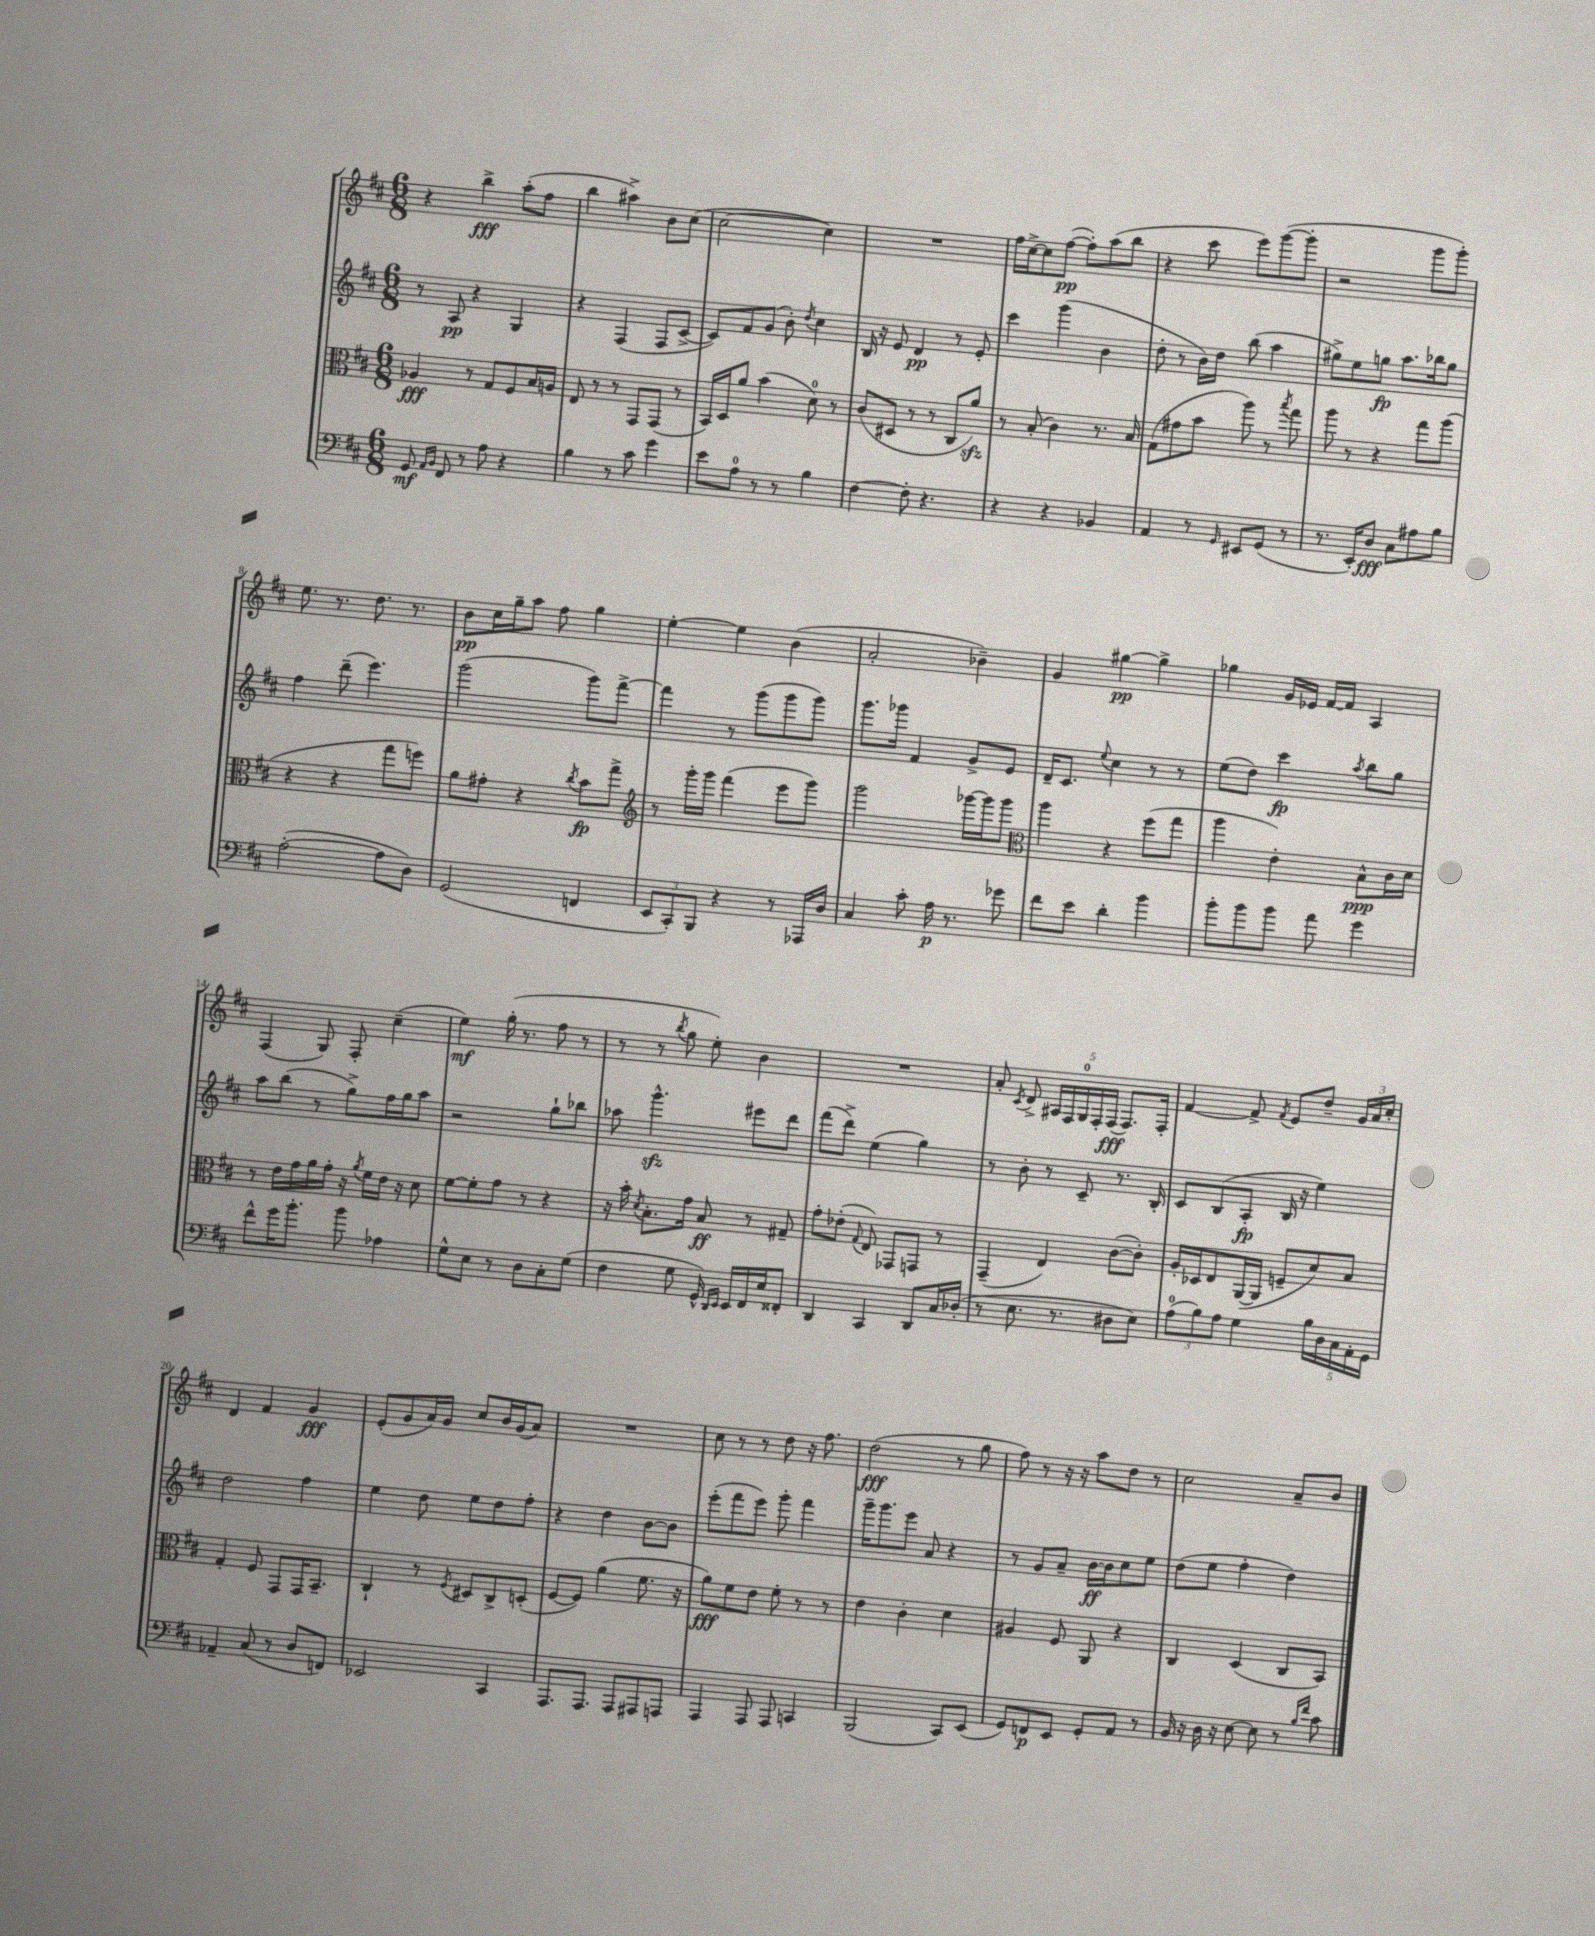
<<
\new StaffGroup <<
\new Staff = "s0" {
    \clef treble \key d \major \numericTimeSignature \time 6/8
    \autoBeamOff r4 b''4->\fff a''8[-.( fis''8] |
    b''4 ais''4->) b'8[ cis''8]( |
    cis''2~ cis''4) |
    R2. |
    fis''16[ cis''16~-> cis''8 fis''8]~\pp( fis''8[-.) a''8( b''8] |
    r4 cis'''8 e'''8[) g'''8~( g'''8]-. |
    r2 g'''8[ g'''8]-.) |
    e''8. r8. d''8. r8. |
    b'8[\pp cis''16 g''16-- a''8] fis''8 g''4 |
    e''4~-. e''4 b'4( |
    a'2-. bes'4--) |
    g'4 gis''4~\pp gis''4-> |
    ges''4 g'16[ ees'16] fis'16[~ fis'16] a4 |
    fis4( g8) fis8-. cis''4--( |
    e''4\mf) g''16-.( r8. fis''8 r8 |
    r8 r8 \acciaccatura { b''8 } g''8 e''8-.) b'4 |
    R2. |
    a'8-. \acciaccatura { cis'8 } d'8-> \tuplet 5/4 { ais16[ fis16 g16-0 fis16-. fis16]\fff( } fis8.[) fis16]-. |
    fis'4~ fis'8-> \acciaccatura { fis'8 } e'8[ d''8]-- \tuplet 3/2 { g'16[ a'16 cis''16]-. } |
    d'4 fis'4 g'4\fff |
    e'8[-.( g'8 a'16) g'16] cis''8[ b'16 g'16( a'8]) |
    R2. |
    cis''8 r8 r8 d''8 r16 fis''8. |
    d''2\fff( r8 g''8 |
    fis''8) r8 r16 r16 a''8[ d''8] r8 |
    cis''2 a'8[-- b'8] \bar "|." |
}
\new Staff = "s1" {
    \clef treble \key d \major \numericTimeSignature \time 6/8
    \autoBeamOff r8 a8\pp r4 g4 |
    r4 fis4( fis8[ cis'8]~-> |
    cis'8[) fis'8 g'8]( b'8-.) \acciaccatura { d''8 } cis''4 |
    b16 r16 e'8 d'4\pp r8 e'8-. |
    cis'''4 g'''4( b'4 |
    d''8-. r8 b'16[) d''16] b''8( a''4 |
    gis''8[->) e''8 g''8]\fp a''8.[ bes''16 g''8] |
    fis''4 d'''8--( e'''4.) |
    g'''2( g'''8[) fis'''8]~-> |
    fis'''4 r8 g'''8[( g'''8 g'''8]) |
    g'''8.[ ges'''16] fis'4 g'8[-> e'8] |
    d'16[-- cis'8.] \appoggiatura { e''8 } cis''4 r8 r8 |
    e''8[( d''8]) cis'''4\fp \acciaccatura { a''8 } b''8[ g''8] |
    a''8[ b''8]( r8 g''8[->) fis''16 g''16 a''8] |
    r2 g''8[-! bes''8] |
    aes''8 g'''4.-^\sfz eis'''8[ d'''8] |
    fis'''8[( d'''8]->) e''4( g''4) |
    r8 b'8-. r8 cis'8-- r8. b16-. |
    cis'8[ b8( a8]-.\fp b16 r16 e''4) |
    d''2 fis''4 |
    e''4 d''8 e''8[ d''8 fis''8]-. |
    r4 d''4 b'8[~ b'8] |
    e'''8[-.( fis'''8 e'''8]) g'''8-. fis'''4 |
    g'''16[-- g'''8. e'''8] a'8 r4 |
    r8 g'8[ a'8]-- b'16[~\ff b'16 cis''8 e''8] |
    d''8[( e''8] fis''4-. d''4) \bar "|." |
}
\new Staff = "s2" {
    \clef alto \key d \major \numericTimeSignature \time 6/8
    \autoBeamOff aes4\fff r8 g8[ fis8 b16 a16] |
    e8 r8 r8 g,8[ g,8]( r8 |
    b,16[) d16 a'8] b'4( d'8-0) r8 |
    cis'8[( dis8] r8 r8 cis8[ a'8]\sfz) |
    r8 b8-.( cis'4) r8. b16 |
    g8[( gis'8 b'8] a''8) r8 \acciaccatura { b''8 } g''8 |
    a''8 r8 r4 g''8[ a''8]( |
    r4 r4 g''8[ f''8]) |
    a'8[ gis'8]-. r4 \acciaccatura { cis''8 } b'8[\fp g''8]-> |
    \clef treble r8 g'''16[-. g'''16] fis'''4( e'''8[ g'''8]) |
    g'''2 ges'''16[~ ges'''16 ges'''8] |
    \clef alto a''4 r4 fis''8[( g''8] |
    a''4 e'4-.) b8[-^\ppp cis'16 d'16] |
    r8 e'16[ g'16 a'16 g'16]-. r16 \acciaccatura { a'8 } fis'16[ e'16] r16 d'8 |
    fis'8[~ fis'8-. g'8] r8 r4 |
    r16 b'16-. \acciaccatura { d'8 } b8.[-. g'16] b8\ff r8 gis8-- |
    g'8[-. ees'8]-.( \appoggiatura { g8 } e8) ges,8[ g,8] r8 |
    g,4--( e4) cis'8[~( cis'8]-.) |
    a16[-. des16 e8 a,16~( a,16] f8[-- d'8) b8] |
    g4-. fis8 g,8[ g,16 b,8.]-- |
    cis4-! r8 \acciaccatura { fis8 } dis8[ cis8-> d8]-.( |
    fis8[~ fis8]) a'4( fis'8. r16 |
    a'8[\fff) fis'8 e'8] fis'8-. r8 r8 |
    e'4 cis'4-. d'4 |
    ais4 fis8 a,8 r4 |
    cis4 d4( cis8[ b,8]) \bar "|." |
}
\new Staff = "s3" {
    \clef bass \key d \major \numericTimeSignature \time 6/8
    \autoBeamOff g,8\mf \grace { a,16[ b,16] } fis,8 r8 a8 r4 |
    b4 r8 cis'8 g'4 |
    e'8[ a8]-0 r8 r8 b4 |
    fis4~ fis8-. r4. |
    r4 r4 bes,4 |
    a,4 r8 \grace { g,16 } eis,8[ g,8]( r8 |
    r8. e,16[-.) d8]\fff cis8[ ais8 b8] |
    a2~-.( a8[ d8]) |
    g,2( f,4 |
    \tuplet 3/2 { e,8[ cis,8-.) b,,8] } r4 r8 aes,,16[ d16] |
    cis4 cis'8-. a16\p r8. ges'8 |
    fis'8[ e'8] d'4-. b'4 |
    b'8[-. b'8 b'8] a'8 g'4 |
    fis'8[-^ g'16 b'8.]-. b'8 aes4 |
    g8[-^ e8] r8 d8[ cis8-. g8]( |
    fis4 g8 g,16-^) \grace { d,16[ e,16] } e,16[ fis,16 e16 fisis,8]-. |
    d,4 cis,4 d,8[ cis16 des16]-.( |
    r8 e8. r8. dis8[ e8]) |
    \tuplet 3/2 { a8[-0( b8) a8] } g4 \tuplet 5/4 { b16[ d16 cis16 a,16-. g,16] } |
    aes,4-- cis8( r8 d8[ f,8]) |
    ees,2 cis,4 |
    a,,8.[ a,,8.] a,,8[ ais,,8 a,,8] |
    a,,4 a,,8 a,,8 c,4 |
    b,,2( cis,8[) e,8]( |
    g,8[) f,8\p e,8] g,8[-. a,8] r8 |
    b,16 r16 d16 r16 e8~ e8 r8 \grace { b16[ fis'16] } cis'8 \bar "|." |
}
>>
>>
